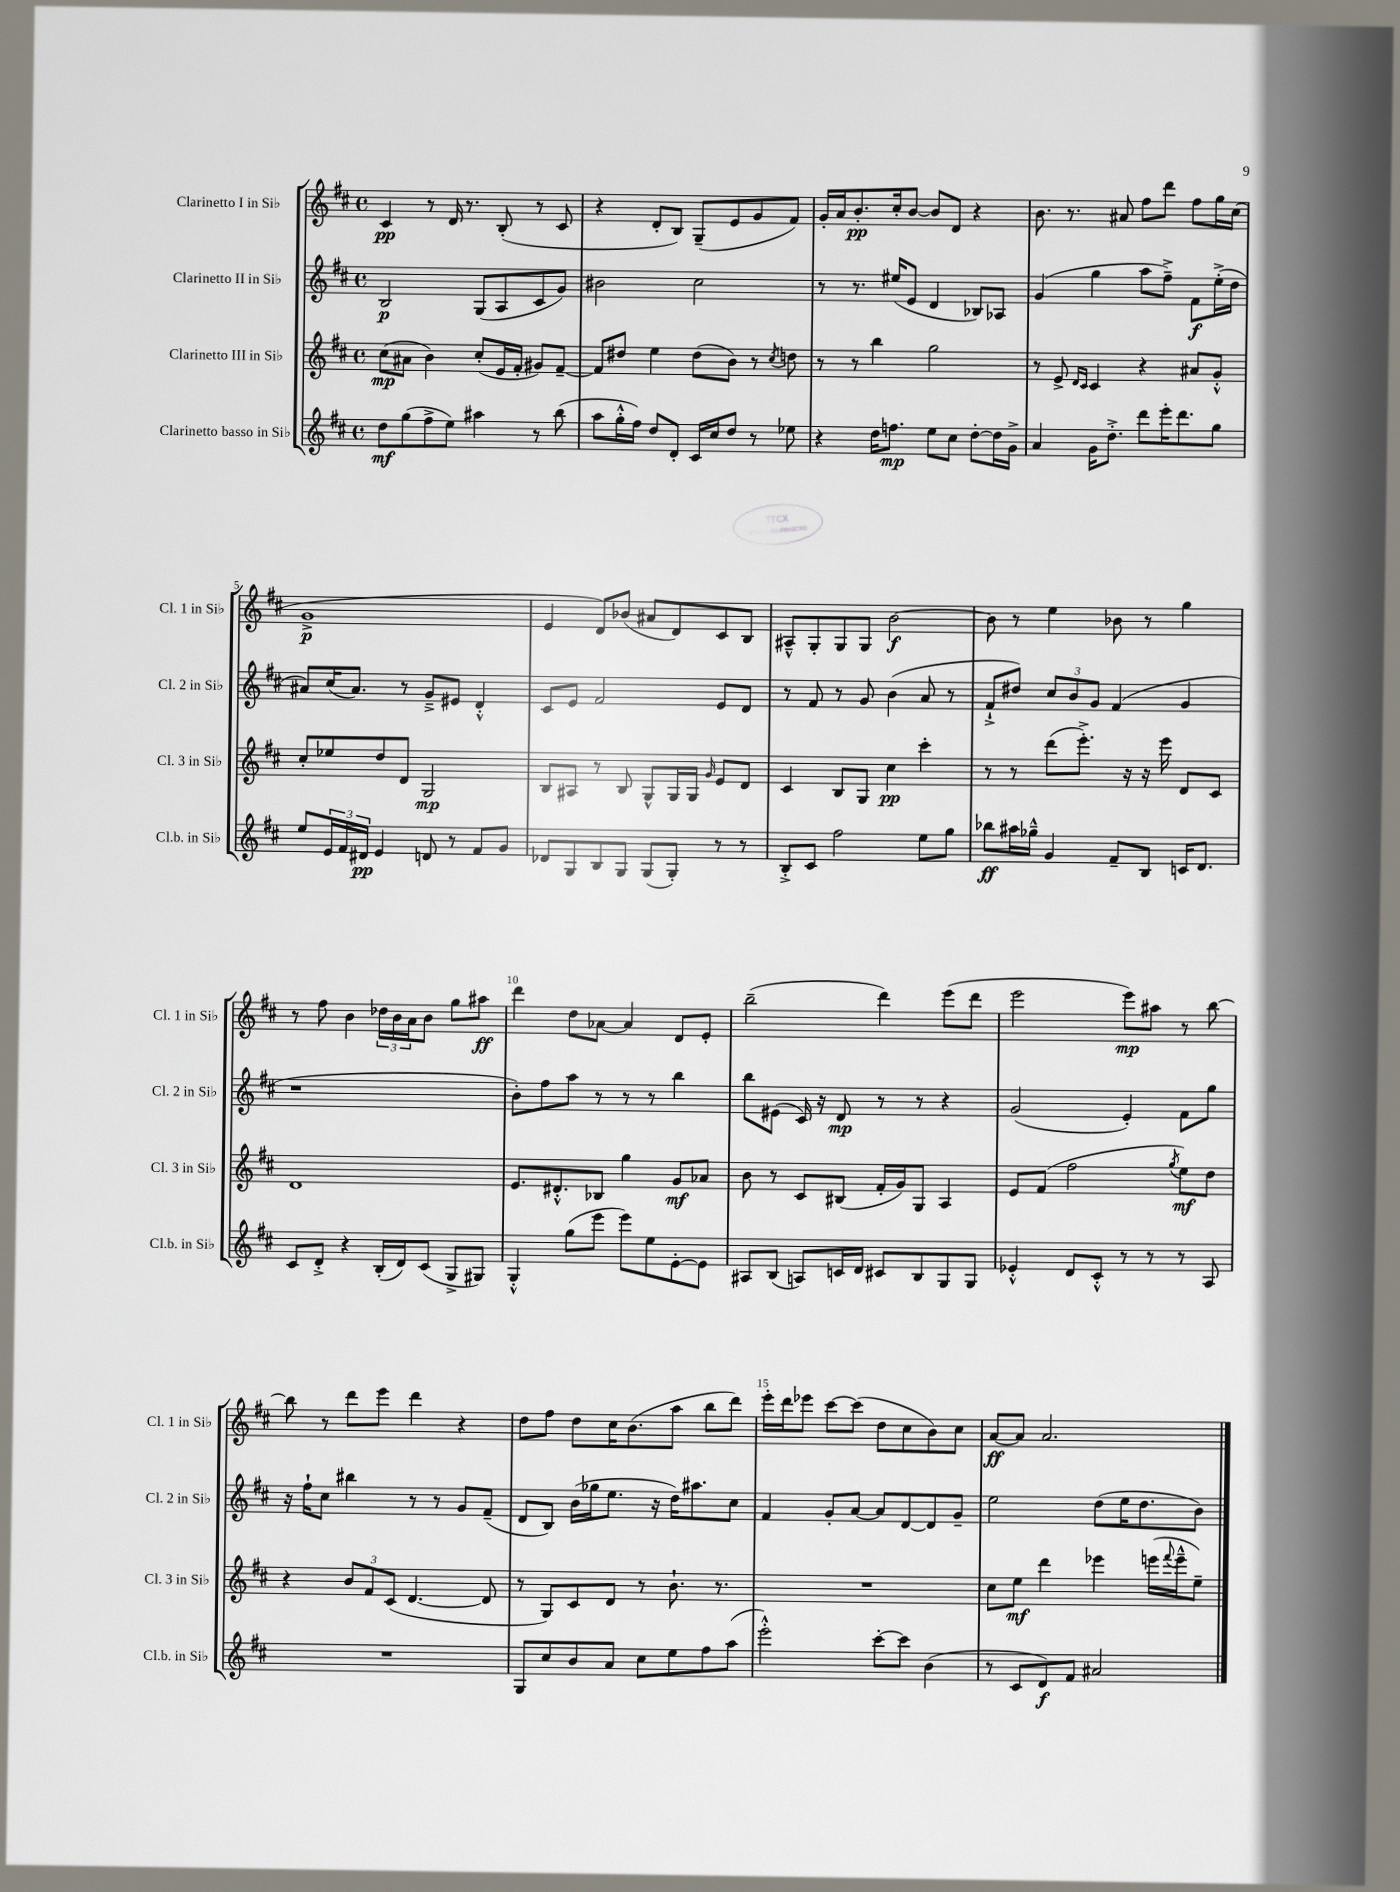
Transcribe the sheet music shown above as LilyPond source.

<<
\new StaffGroup <<
\new Staff = "s0" \with { instrumentName = "Clarinetto I in Sib" shortInstrumentName = "Cl. 1 in Sib" } {
    \clef treble \key d \major \defaultTimeSignature \time 4/4
    cis'4\pp r8 d'16 r8. b8-.( r8 cis'8 |
    r4 d'8-. b8) g8--( e'8 g'8 fis'8) |
    g'16-. a'16 b'8.-.\pp cis''16-. b'8~ b'8 d'8 r4 |
    b'8. r8. ais'8 fis''8 d'''8 fis''8 g''16 cis''16( |
    g'1->\p |
    e'4 d'8) bes'8( ais'8 d'8) cis'8 b8 |
    ais8---^ g8-. g8 g8 b'2~\f |
    b'8 r8 e''4 bes'8 r8 g''4 |
    r8 fis''8 b'4 \tuplet 3/2 { des''16 b'16 a'16 } b'8 g''8 ais''8\ff |
    d'''4 d''8 aes'8~ aes'4 d'8 e'8-. |
    b''2--( d'''4) e'''8( d'''8 |
    e'''2 e'''8\mp) ais''8 r8 b''8~ |
    b''8 r8 d'''8 e'''8 d'''4 r4 |
    d''8 fis''8 d''8 cis''16 b'8.( a''8 b''8 d'''8) |
    e'''16-. d'''16 ees'''8 cis'''8~ cis'''8( d''8 cis''8 b'8) cis''8 |
    a'8~\ff a'8 a'2. \bar "|." |
}
\new Staff = "s1" \with { instrumentName = "Clarinetto II in Sib" shortInstrumentName = "Cl. 2 in Sib" } {
    \clef treble \key d \major \defaultTimeSignature \time 4/4
    b2\p g8( a8 cis'8 g'8) |
    bis'2 cis''2 |
    r8 r8. eis''16( e'8 d'4 bes8) aes8 |
    g'4( g''4 a''8 fis''8--->) fis'8\f e''16-.->( d''16 |
    ais'8) cis''16( ais'8.) r8 g'8---> eis'8 d'4-.-^ |
    cis'8 e'8 fis'2 e'8 d'8 |
    r8 fis'8 r8 g'8 b'4( a'8 r8 |
    fis'8-!-> dis''8) \tuplet 3/2 { cis''8 b'8 g'8 } fis'4( g'4 |
    r1 |
    b'8-.) fis''8 a''8 r8 r8 r8 b''4 |
    b''8 eis'8( cis'16) r16 d'8\mp r8 r8 r4 |
    g'2( e'4-.) fis'8 g''8 |
    r16 fis''16-! cis''8 bis''4 r8 r8 g'8 fis'8--( |
    d'8 b8) b'16( ges''16 e''8. r16 d''16) ais''8. cis''8 |
    fis'4 g'8-. a'8~ a'8 d'8~ d'8 g'8-- |
    e''2 d''8( e''16 d''8. b'8) \bar "|." |
}
\new Staff = "s2" \with { instrumentName = "Clarinetto III in Sib" shortInstrumentName = "Cl. 3 in Sib" } {
    \clef treble \key d \major \defaultTimeSignature \time 4/4
    cis''8\mp( ais'8 b'4) cis''8-.( e'16 fis'16-. gis'8) fis'8~-- |
    fis'8 dis''8 e''4 dis''8( b'8) r8 \acciaccatura { cis''8 } d''8 |
    r8 r8 b''4 g''2 |
    r8 e'8-> \grace { d'16 cis'16 } cis'4 r4 ais'8 g'8-.-^ |
    cis''8-. ees''8 d''8 d'8 g2\mp |
    b8 ais8 r8 b8 g8-^ g16 g16 \grace { g'16 } e'8 d'8 |
    cis'4 b8 g8 cis''4\pp cis'''4-. |
    r8 r8 d'''8( e'''8.-.->) r16 r16 e'''16 d'8 cis'8 |
    d'1 |
    e'8. dis'8.-.-^ bes8 g''4 g'8\mf aes'8 |
    b'8 r8 cis'8 bis8( fis'16-. g'16) g8 a4 |
    e'8 fis'8( fis''2 \acciaccatura { g''8 } e''8\mf) d''8 |
    r4 \tuplet 3/2 { b'8 fis'8 cis'8( } d'4.~ d'8 |
    r8 g8) cis'8 d'8 r8 b'8.-! r8. |
    R1 |
    cis''8 e''8\mf d'''4 ees'''4 e'''16( \appoggiatura { fis'''8 } e'''16---^ e''8--) \bar "|." |
}
\new Staff = "s3" \with { instrumentName = "Clarinetto basso in Sib" shortInstrumentName = "Cl.b. in Sib" } {
    \clef treble \key d \major \defaultTimeSignature \time 4/4
    d''8\mf g''8( fis''8-> e''8) ais''4 r8 b''8( |
    a''8 g''16-.-^ fis''16) d''8 d'8-. cis'16 cis''16 d''8 r8 ees''8 |
    r4 d''16 f''8.\mp e''8 cis''8 d''8~-. d''16 g'16-> |
    a'4 g'16 d''8.-.-> d'''8 e'''16-. d'''8. g''8 |
    e''8 \tuplet 3/2 { e'16 fis'16 dis'16\pp } e'4 d'8 r8 fis'8 g'8 |
    des'8 g8 b8 g8 g8( g8-.) r8 r8 |
    b8-.-> cis'8 fis''2 e''8 g''8 |
    bes''8\ff ais''16 ges''16---^ g'4 fis'8-- b8 c'16 d'8. |
    cis'8 d'8-.-> r4 b16-.( d'16) cis'8( g8-> gis8) |
    g4-.-^ g''8( e'''8 e'''8) e''8 e'8~-. e'8 |
    ais8 b8( a8) c'16 d'16 cis'8 b8 g8 g8 |
    ees'4-.-^ d'8 cis'8-.-^ r8 r8 r8 a8 |
    R1 |
    g8 cis''8 b'8 a'8 cis''8 e''8 fis''8 a''8( |
    e'''2-.-^) cis'''8~-. cis'''8 b'4( |
    r8 cis'8 d'8\f) fis'8 ais'2 \bar "|." |
}
>>
>>
\layout { \context { \Score \override BarNumber.break-visibility = ##(#f #t #t) barNumberVisibility = #(every-nth-bar-number-visible 5) } }
